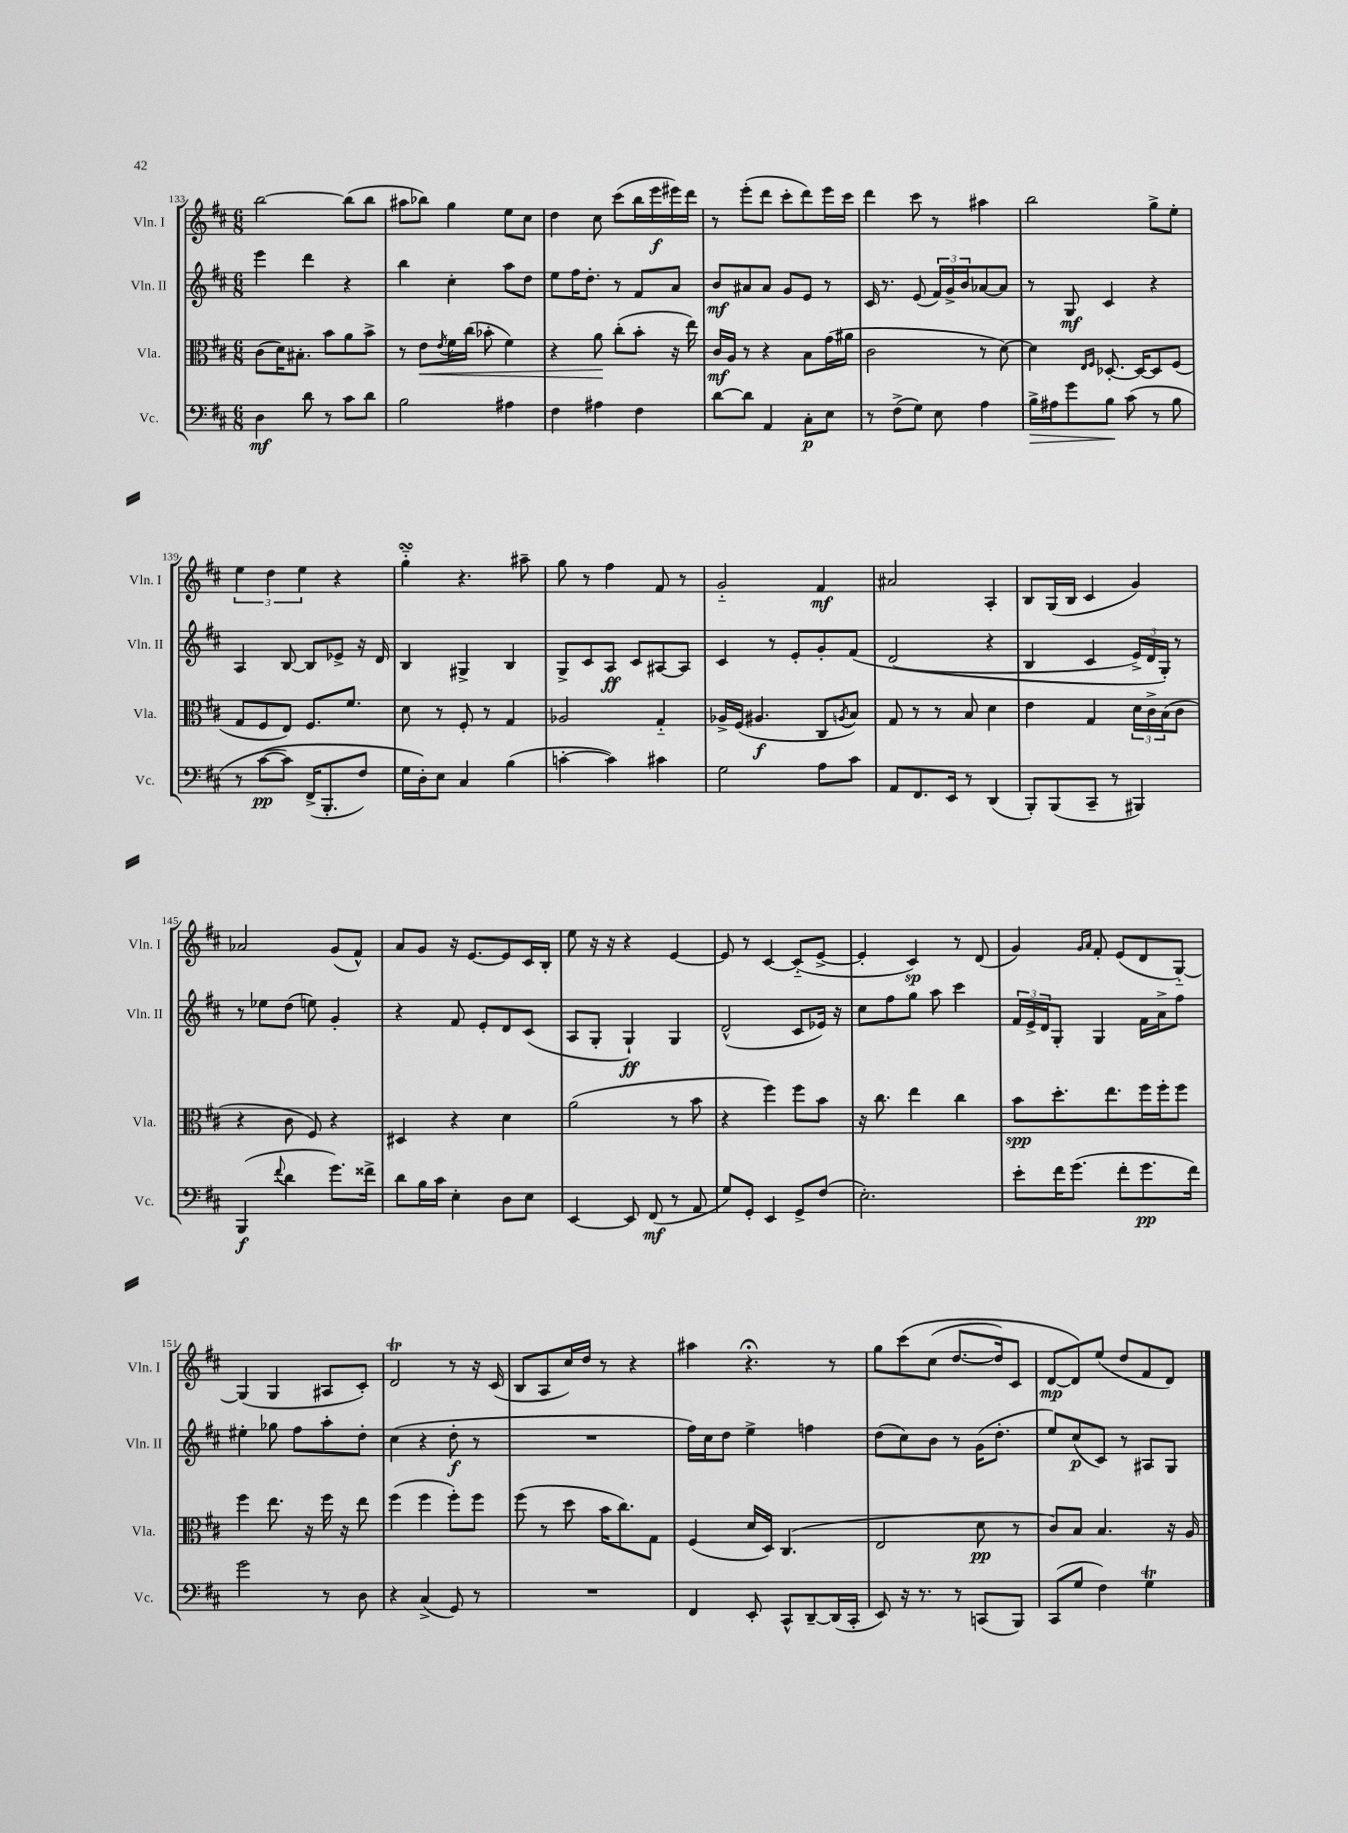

**kern	**kern	**kern	**kern
*staff4	*staff3	*staff2	*staff1
*clefF4	*clefC3	*clefG2	*clefG2
*k[f#c#]	*k[f#c#]	*k[f#c#]	*k[f#c#]
*M6/8	*M6/8	*M6/8	*M6/8
4D\	(8c#\L	4eee\	[2bb\
.	16d\K)	.	.
.	8.B#'\J	.	.
8d\	.	4ddd\	.
8r	8b\L	.	.
8c#\L	8a\	4r	(8bb\]L
8d\J	8b^\J	.	8bb\J
=	=	=	=
2B\	8r	4bb\	8aa#\L
.	8e\L	.	8bb-\J)
.	8qe/	.	.
.	16f#\L	4cc#'\	4gg\
.	(16cc#\JJ	.	.
.	8b-'\	.	.
4A#\	4f#\)	8aa\L	8ee\L
.	.	8dd\J	8cc#\J
=	=	=	=
4F#\	4r	8ee\L	4dd\
.	.	16ff#\K	.
.	.	8.dd'\J	.
4A#\	8a\	.	8cc#\
.	(8cc#'\L	8r	(8ccc#\L
4F#\	8b'\J	8f#/L	16bb\L
.	.	.	16eee\
.	16r	8a/J	16eee#\)
.	16ee\)	.	16ddd\JJ
=	=	=	=
[8d\L	16c#/LL	8b/L	8r
.	16A/JJ	.	.
8d\]J	8r	8a#/	(8eee'\L
4AA/	4r	8a#/J	8ddd\J
.	.	8g/L	8ccc#'\L
8C#'\L	8B\L	8e/J	8ddd\)
8E\J	(16g\L	8r	16eee\L
.	16a#\JJ	.	16ccc#\JJ
=	=	=	=
8r	2c#\	16c#/	4ddd\
.	.	8.r	.
(8F#^\L	.	.	.
8G\J)	.	(8e/	8ccc#\
8E\	.	24f#/LL)	8r
.	.	24g^/	.
.	.	24b/J	.
4A\	8r	[8a-/	4aa#\
.	[8d\)	8a-/]J	.
=	=	=	=
16B^\LL	4d\]	8r	2bb\
16A#\J	.	.	.
8g\	.	8G/	.
.	16qqE/LL	.	.
.	16qqF#/JJ	.	.
8B\J	[8.D-'/	4c#/	.
(8c#\	.	.	.
.	16D-/_LK	.	.
8r	8D-/]	4r	8gg^\L
8B\	(8F#/J	.	8ee'\J
=	=	=	=
8r	8G/L	4A/	6ee\
&([8c#\L	8F#/	.	.
.	.	.	6dd\
8c#\]J)	8E/J)	[8B/	.
.	.	.	6ee\
(16FF#^/LK	8.F#/L	8B/]L	.
8.BBB'/	.	.	.
.	.	8e-^/J	4r
.	8.f#/J	.	.
8F#/J)	.	16r	.
.	.	16d/	.
=	=	=	=
16G\LL	8d\	4B/	4gg'~\
16D'\J&)	.	.	.
8E\J	8r	.	.
4C#/	8F#'/	4G#^/	4.r
.	8r	.	.
(4B\	4G/	4B/	.
.	.	.	8aa#~\
=	=	=	=
[4c'\	2A-/	8G^/L	8gg\
.	.	8c#/	8r
4c\])	.	8A/J	4ff#\
.	.	8c#/L	.
4c#\	4G'~/	[8A#/	8f#/
.	.	8A#/]J	8r
=	=	=	=
2G\	16A-^/LL	4c#/	2g'~/
.	(16F#/JJ	.	.
.	4.A#/	.	.
.	.	8r	.
.	.	8e'/L	.
8A\L	8C#/L	8g'/	4f#/
.	8qA/	.	.
8c#\J	8B/J)	&(8f#/J	.
=	=	=	=
8AA/L	8G/	(2d/	2a#/
8.FF#/	8r	.	.
.	8r	.	.
16EE/Jk	.	.	.
8r	8B/	.	.
(4DD/	4d\	4r	4A'/
=	=	=	=
8BBB'/L)	4e\	4B/	8B/L
(8BBB/	.	.	(16G/L
.	.	.	16B/JJ
8CC#~/J	4G/	4c#/	4c#/
8r	.	.	.
4BBB#/)	24d\LL	24e^/LL)	4g/)
.	24c#^\	24d/	.
.	(24B\J	24G'/JJ&)	.
.	8c#\J	8r	.
=	=	=	=
(4BBB/	4r	8r	2a-/
.	.	8ee-\L	.
8qqf#/	.	.	.
4d\	8c#\	(8dd\J	.
.	8F#/)	8ee\)	.
8.g\L)	4r	4g'/	(8g/L
.	.	.	8f#^^/J)
16f##^\Jk	.	.	.
=	=	=	=
8d\L	4D#/	4r	8a/L
16B\L	.	.	8g/J
16c#\JJ	.	.	.
4E'\	4r	8f#/	16r
.	.	.	[8.e/L
.	.	8e'/L	.
8D\L	4d\	8d/	8e/]
8E\J	.	(8c#/J	16c#/L
.	.	.	16B'/JJ
=	=	=	=
[4EE/	(2a\	8A/L	8ee\
.	.	8G'/J	16r
.	.	.	16r
8EE/]	.	4G`/)	4r
(8FF#/	.	.	.
8r	8r	4G/	[4e/
8AA/	8b\	.	.
=	=	=	=
8G/L)	4r	(2d^^/	8e/]
8GG'/J	.	.	8r
4EE/	4ff#\)	.	[4c#/
8GG^/L	8ff#\L	8c#/L	(8c#'~/]L
(8F#/J	8b\J	16e-/Jk)	[8e^/J
.	.	16r	.
=	=	=	=
2.E'\)	16r	8cc#\L	4e'/]
.	8.cc#\	.	.
.	.	8ff#\	.
.	4ee\	8gg\J	4c#/)
.	.	8aa\	.
.	4cc#\	4ccc#\	8r
.	.	.	(8d/
=	=	=	=
8e'\L	8b\L	24f#/LL	4g/)
.	.	24e^/	.
.	.	24d/J	.
16f#\K	8.dd'\	8G'/J	.
(8.g\J	.	.	.
.	.	.	16qqg/LL
.	.	.	16qqa/JJ
.	.	4G/	8f#'/
.	8.ee\	.	.
8f#'\L	.	.	(8e/L
8.g\	16ff#\L	16f#\LL	8d/
.	16ff#'\J	16a^\J	.
.	8ff#\J	8ff#\J	[8G'~/J)
16f#\Jk)	.	.	.
=	=	=	=
2g\	4ff#\	4ee#'\	(4G/]
.	8.ee\	8gg-\	4G/
.	.	8ff#\L	.
.	16r	.	.
8r	16ff#\	8aa'\	8A#/L
.	16r	.	.
8D\	8ee\	8dd'\J	8c#'/J)
=	=	=	=
4r	(4ff#\	(4cc#\	2d/
(4C#^/	4ff#\	4r	.
8GG/)	8ff#'\L)	8dd'\	8r
8r	8ff#\J	8r	16r
.	.	.	(16c#/
=	=	=	=
2.r	(8ff#\	2.r	8B/L
.	8r	.	8A/
.	8dd\	.	16cc#/L)
.	.	.	16dd/JJ
.	16b\LK	.	8r
.	8.cc#\)	.	.
.	.	.	4r
.	8G\J	.	.
=	=	=	=
4FF#/	(4F#/	16ff#\LL)	4aa#\
.	.	16cc#\J	.
.	.	8dd\J	.
8EE'/	16d/LL	4ee^\	4.r;
.	16D/JJ)	.	.
8CC#^^/L	(4.C#/	.	.
[8DD~/	.	4ff\	.
(16DD/]L	.	.	8r
16CC#'/JJ	.	.	.
=	=	=	=
8EE/)	2E/	(8dd\L	8gg\L
16r	.	8cc#\)	&(8ccc#\
8.r	.	.	.
.	.	8b\J	(8cc#\J
8r	.	8r	[8.dd/L
(8CC/L	8d\	(16g\LK	.
.	.	8.dd'\J	16dd/]k)
8BBB/J)	8r	.	8c#/J
=	=	=	=
(8CC#/L	8c#/L)	8ee/L)	[8d/L
8G/J	8B/J	(8cc#/	8d/]&)
4F#\)	4.B/	8c#/J)	(8ee/J
.	.	8r	8dd/L
4G\	.	8A#/L	8f#/
.	16r	8G/J	8d/J)
.	16A/	.	.
==	==	==	==
*-	*-	*-	*-
